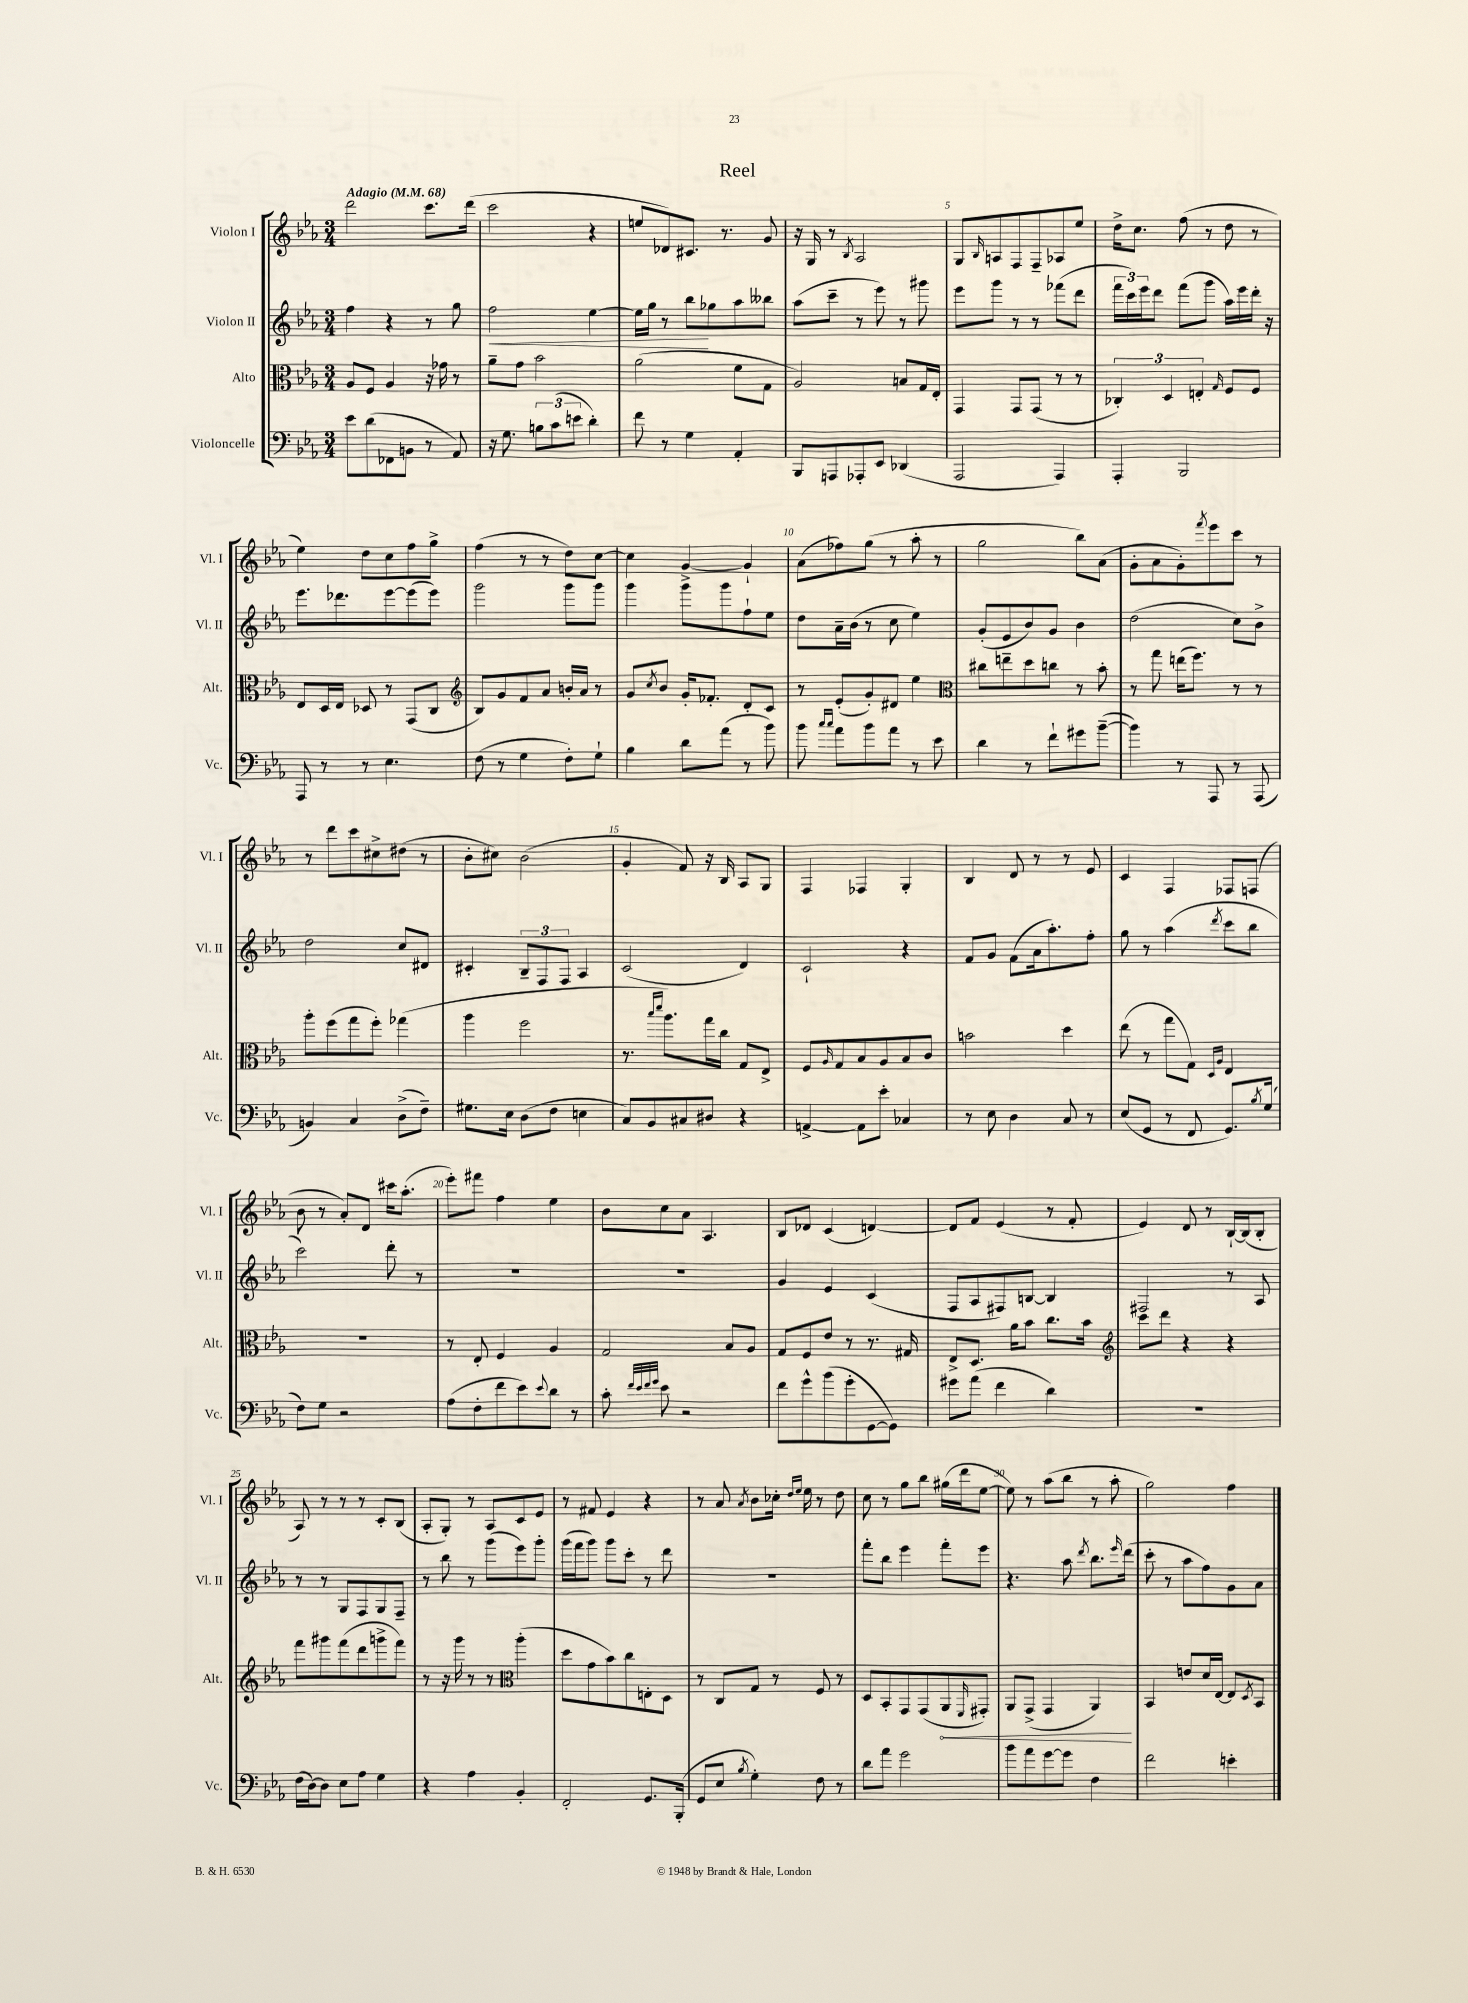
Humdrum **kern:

**kern	**kern	**dynam	**kern	**dynam	**kern
*part4	*part3	*part3	*part2	*part2	*part1
*staff4	*staff3	*staff3	*staff2	*staff2	*staff1
*I"Violoncelle	*I"Alto	*	*I"Violon II	*	*I"Violon I
*I'Vc.	*I'Alt.	*	*I'Vl. II	*	*I'Vl. I
*clefF4	*clefC3	*	*clefG2	*	*clefG2
*k[b-e-a-]	*k[b-e-a-]	*	*k[b-e-a-]	*	*k[b-e-a-]
*M3/4	*M3/4	*	*M3/4	*	*M3/4
*MM68	*MM68	*	*MM68	*	*MM68
=1	=1	=1	=1	=1	=1
!	!	!	!	!	!LO:TX:a:B:t=Adagio
8e-\L	8A-/L	.	4ff\	.	2ddd\
(8d\	8F/J	.	.	.	.
8FF-X\	4A-/	.	4r	.	.
8BBn\J	.	.	.	.	.
8r	16r	.	8r	.	8.ccc\L
.	16g-X\	.	.	.	.
8AA-/)	8r	.	8gg\	.	.
.	.	.	.	.	(16ddd\Jk
=2	=2	=2	=2	=2	=2
!	!	!	!	!LO:HP:b	!
16r	8a-~\L	.	2ff\	<	2ccc\
8.G\	.	.	.	.	.
.	8g\J	.	.	.	.
12Bn\L	2b-\	.	.	.	.
(12c\	.	.	.	.	.
12en\J	.	.	.	.	.
4d'\)	.	.	[4ee-\	.	4r
=3	=3	=3	=3	=3	=3
8f\	(2a-\	.	16ee-\LL]	.	8een/L
.	.	.	16gg\JJ	.	.
8r	.	.	8r	.	8d-X/)
4G\	.	.	8bb-\L	.	8.c#X/J
.	.	.	8gg-X\	[	.
.	.	.	.	.	8.r
4AA-'/	8f\L	.	8aa-\	.	.
.	8G\J	.	8bb--X\J	.	8g/
=4	=4	=4	=4	=4	=4
8BBB-/L	2A-/)	.	(8aa-\L	.	16r
.	.	.	.	.	16G/
8AAAn/	.	.	8ccc~\J	.	8r
.	.	.	.	.	8qB-/
8AAA-X'/	.	.	8r	.	2A-/
8EE-/J	.	.	8eee-\)	.	.
(4DD-X/	8Bn/L	.	8r	.	.
.	16G/L	.	8ggg#X\	.	.
.	16E-'/JJ	.	.	.	.
=5	=5	=5	=5	=5	=5
2AAA-/	4GG/	.	8eee-\L	.	8G/L
.	.	.	.	.	16qqB-/
.	.	.	8ggg\J	.	8An/
.	8GG/L	.	8r	.	8F/
.	(8GG/J	.	8r	.	8F~/
4AAA-/)	8r	.	(8fff-X\L	.	8A-X/
.	8r	.	8ddd\J	.	8ee-/J
=6	=6	=6	=6	=6	=6
4AAA-'/	6C-X'/)	.	24fff\LL	.	16dd^\KL
.	.	.	24ccc\)	.	.
.	.	.	.	.	8.cc\J
.	.	.	24eee-\J	.	.
.	.	.	8ddd\J	.	.
.	6D/	.	.	.	.
2BBB-/	.	.	(8fff\L	.	(8ff\
.	6En'/	.	.	.	.
.	.	.	8ggg\J	.	8r
.	16qqG/	.	.	.	.
.	8F/L	.	16aa-\LL)	.	8dd\
.	.	.	16eee-\	.	.
.	8F/J	.	16ddd'\JJ	.	8r
.	.	.	16r	.	.
!!LO:LB:g=z
=7	=7	=7	=7	=7	=7
8AAA-/	8E-/L	.	8.eee-\L	.	4ee-\)
8r	16D/L	.	.	.	.
.	16E-/JJ	.	8.ddd-X\	.	.
8r	8D-X/	.	.	.	8dd\L
4.E-\	8r	.	[8eee-\	.	8cc\
.	(8GG/L	.	(8eee-\]	.	8ff\
.	8C/J	.	8eee-\J)	.	8gg^\J
=8	=8	=8	=8	=8	=8
*	*clefG2	*	*	*	*
(8F\	8B-/L)	.	2ggg\	.	(4ff\
8r	8g/	.	.	.	.
4G\	8f/	.	.	.	8r
.	8a-/J	.	.	.	8r
8F'\L)	16bn'/LL	.	8ggg\L	.	8dd\L)
.	16a-/JJ	.	.	.	.
8G`\J	8r	.	8ggg\J	.	[8cc\J
=9	=9	=9	=9	=9	=9
4B-\	8g/L	.	4ggg\	.	4cc\]
.	8qcc/	.	.	.	.
.	8b-/J	.	.	.	.
8d\L	16g'/KL	.	8ggg^\L	.	[4g/
.	8.f-X'/J	.	.	.	.
(8a-\J	.	.	8ggg\	.	.
8r	8d'/L	.	8ff`\	.	4g`/]
8b-\)	8c/J	.	8ee-\J	.	.
=10	=10	=10	=10	=10	=10
8b-\	8r	.	8dd\L	.	(8a-\L
16qqcc/LL	.	.	.	.	.
16qqcc/JJ	.	.	.	.	.
8a-\L	(8e-'/L	.	16a-~\L	.	8ff-X\)
.	.	.	(16b-\JJ	.	.
8b-\	8g'/)	.	8r	.	(8gg\J
8a-\J	8d#X/J	.	8cc\	.	8r
8r	4ee-\	.	4ee-\)	.	8aa-'\
8e-\	.	.	.	.	8r
=11	=11	=11	=11	=11	=11
*	*clefC3	*	*	*	*
4d\	8cc#X\L	.	(8g'/L	.	2gg\
.	8een~\	.	8e-/	.	.
8r	8dd\	.	8b-/)	.	.
8f`\L	8ccn\J	.	8g/J	.	.
8g#X\	8r	.	4b-\	.	8bb-\L)
([8b-~\J	8b-'\	.	.	.	(8a-\J
=12	=12	=12	=12	=12	=12
4b-\])	8r	.	(2dd\	.	8g'\L
.	8gg\	.	.	.	8a-\
8r	(16een\KL	.	.	.	8g'\)
.	8.ff\J)	.	.	.	.
.	.	.	.	.	8qfff/
8AAA-/	.	.	.	.	8eee-\
8r	8r	.	8cc\L)	.	8ccc\J
(8AAA-/	8r	.	8b-^\J	.	8r
!!LO:LB:g=z
=13	=13	=13	=13	=13	=13
4BBn/)	8aa-'\L	.	2dd\	.	8r
.	(8ff\	.	.	.	8ddd\L
4C/	8gg\	.	.	.	8ccc\
.	8ff'\J)	.	.	.	8cc#X^\
(8D^\L	(4gg-X\	.	8cc/L	.	(8dd#X\J
8F~\J)	.	.	8d#X/J	.	8r
=14	=14	=14	=14	=14	=14
8.G#X\L	4aa-\	.	4c#X'/	.	8b-'\L
.	.	.	.	.	8cc#X\J)
16E-\Jk	.	.	.	.	.
(8D\L	2ff\	.	12B-~/L	.	(2b-\
.	.	.	12F/	.	.
8F\J	.	.	.	.	.
.	.	.	12F/J	.	.
4En\	.	.	4A-/	.	.
=15	=15	=15	=15	=15	=15
8C/L)	8.r	.	(2c/	.	4g'/
8BB-/	.	.	.	.	.
.	16qqbb-/LL	.	.	.	.
.	16qqddd/JJ	.	.	.	.
.	8.aa-\L)	.	.	.	.
8C#X/	.	.	.	.	8f/)
8D#X/J	16gg\L	.	.	.	16r
.	16cc\JJ	.	.	.	16B-/
4r	8G/L	.	4d/)	.	8A-/L
.	8E-^/J	.	.	.	8G/J
=16	=16	=16	=16	=16	=16
[4AAn^/	8F/L	.	2c`/	.	4F/
.	16qqA-/	.	.	.	.
.	8G/	.	.	.	.
8AA\L]	8B-/	.	.	.	4F-X/
8e-'\J	8A-/	.	.	.	.
4C-X/	8B-/	.	4r	.	4G'/
.	8c/J	.	.	.	.
=17	=17	=17	=17	=17	=17
8r	2bn\	.	8f/L	.	4B-/
8E-\	.	.	8g/J	.	.
4D\	.	.	(8f\L	.	8d/
.	.	.	16a-\k	.	8r
.	.	.	8.aa-'\)	.	.
8C/	4dd\	.	.	.	8r
8r	.	.	8ff'\J	.	8e-/
=18	=18	=18	=18	=18	=18
(8E-/L	(8ee-\	.	8gg\	.	4c/
8GG/J	8r	.	8r	.	.
8r	8gg\L	.	(4aa-\	.	4F/
8FF/	8G\J)	.	.	.	.
.	16qqD/LL	.	.	.	.
.	16qqA-/JJ	.	8qddd/	.	.
8.GG/L)	4E-/	.	8ccc\L	.	8F-X/L
.	.	.	8bb-\J	.	(8Fn/J
8qB-/	.	.	.	.	.
(16G/Jk	.	.	.	.	.
!!LO:LB:g=z
=19	=19	=19	=19	=19	=19
8F\L)	2.r	.	2ccc\)	.	8b-\
8G\J	.	.	.	.	8r
2r	.	.	.	.	8a-'/L)
.	.	.	.	.	8d/J
.	.	.	8ddd'\	.	16ccc#X\KL
.	.	.	.	.	(8.aa-'\J
.	.	.	8r	.	.
=20	=20	=20	=20	=20	=20
(8A-\L	8r	.	2.r	.	8eee-'\L)
8F'\	8E-'/	.	.	.	8fff#X\J
8f\	4F/	.	.	.	4ff\
8e-\)	.	.	.	.	.
8qqe-/	.	.	.	.	.
8d\J	4A-/	.	.	.	4ee-\
8r	.	.	.	.	.
=21	=21	=21	=21	=21	=21
8c'\	2G/	.	2.r	.	8b-\L
32qqf/LLL	.	.	.	.	.
32qqe-/	.	.	.	.	.
32qqf/	.	.	.	.	.
32qqg/JJJ	.	.	.	.	.
8e-\	.	.	.	.	8cc\
2r	.	.	.	.	8a-\J
.	.	.	.	.	4.A-/
.	8B-/L	.	.	.	.
.	8A-/J	.	.	.	.
=22	=22	=22	=22	=22	=22
8f\L	8G/L	.	4g/	.	8B-/L
8g^^\	8F/	.	.	.	8d-X/J
(8b-\	8e-/J	.	4e-/	.	(4c/
8g'\	8r	.	.	.	.
[8GG\	8.r	.	(4c/	.	[4dn/)
8GG\J])	.	.	.	.	.
.	16G#X/	.	.	.	.
=23	=23	=23	=23	=23	=23
8g#X\L	8E-^/L	.	8F/L	.	8d/L]
(8a-\J	8.D/J	.	8A-/	.	8f/J
4f\	.	.	8F#X/)	.	(4e-/
.	16a-\KL	.	.	.	.
.	8b-\J	.	[8Bn/J	.	.
4d\)	8.cc\L	.	4B/]	.	8r
.	.	.	.	.	8f'/
.	16b-\Jk	.	.	.	.
=24	=24	=24	=24	=24	=24
*	*clefG2	*	*	*	*
2.r	8ccc\L	.	2F#X/	.	4e-/)
.	8ddd\J	.	.	.	.
.	4r	.	.	.	8d/
.	.	.	.	.	8r
.	4r	.	8r	.	[16B-`/LL
.	.	.	.	.	(16B-/J]
.	.	.	8A-/	.	8B-'/J
!!LO:LB:g=z
=25	=25	=25	=25	=25	=25
(16F\LL	8fff\L	.	8r	.	8A-/)
[16D\J)	.	.	.	.	.
8D\J]	8ggg#X\	.	8r	.	8r
8E-\L	(8fff\	.	8G/L	.	8r
8A-\J	8ddd\	.	8F/	.	8r
4G\	8gggn^\	.	8G/	.	8c'/L
.	8fff\J)	.	8F~/J	.	(8B-/J
=26	=26	=26	=26	=26	=26
4r	8r	.	8r	.	8A-'/L
.	16r	.	8bb-\	.	8G'/J)
.	16ggg\	.	.	.	.
4A-\	8r	.	8r	.	8r
.	8r	.	(8ggg\L	.	8A-/L
*	*clefC3	*	*	*	*
4BB-'/	(4aa-'\	.	8eee-\)	.	8c/
.	.	.	8ggg'\J	.	8e-/J
=27	=27	=27	=27	=27	=27
2FF'/	8dd\L	.	(16ggg\LL	.	8r
.	.	.	16fff\J	.	.
.	8g\	.	8ggg\J)	.	8f#X/
.	8b-\)	.	8ggg\L	.	4e-/
.	8cc\	.	8ccc'\J	.	.
8.GG/L	8En'\	.	8r	.	4r
.	8D\J	.	8ddd\	.	.
(16BBB-'/Jk	.	.	.	.	.
=28	=28	=28	=28	=28	=28
8GG/L	8r	.	2.r	.	8r
8E-/J	8C/L	.	.	.	8a-/
8qB-/	.	.	.	.	8qa-/
4G'\)	8G/J	.	.	.	8b-\L
.	8r	.	.	.	16cc-X'\Jk
.	.	.	.	.	16qqdd/LL
.	.	.	.	.	16qqee-/JJ
.	.	.	.	.	16ee-\
8F\	8F/	.	.	.	8r
8r	8r	.	.	.	8dd\
=29	=29	=29	=29	=29	=29
8d\L	8D/L	.	8fff'\L	.	8cc\
8a-\J	8BB-'/	.	8bb-\J	.	8r
2g\	8GG/	.	4eee-\	.	8gg\L
.	(8GG/	.	.	.	8bb-\J
!	!	!LO:HP:b	!	!	!
.	8AA-/	<	8fff'\L	.	(16gg#X\LL
.	.	.	.	.	16ddd\J
.	16qqFF/	.	.	.	.
.	8GG#X'/J)	.	8eee-\J	.	[8ee-\J
=30	=30	=30	=30	=30	=30
8b-\L	8AA-/L	.	4.r	.	8ee-\])
8a-\	(8GG^/J	.	.	.	8r
[8g\	4GG/	.	.	.	(8aa-\L
8g\J]	.	.	8aa-\	.	8bb-\J
.	.	.	8qddd/	.	.
4F\	4AA-/)	.	8.bb-\L	.	8r
.	.	.	.	.	8aa-'\
.	.	.	16qqeee-/	.	.
.	.	.	(16ddd\Jk	.	.
.	.	[	.	.	.
=31	=31	=31	=31	=31	=31
2f\	4BB-/	.	8ccc'\	.	2gg\)
.	.	.	8r	.	.
.	8en/L	.	8aa-\L	.	.
.	16d/L	.	8ff\)	.	.
.	[16E-/JJ	.	.	.	.
4en'\	8E-/L]	.	8g\	.	4ff\
.	8qD/	.	.	.	.
.	8BB-/J	.	8a-\J	.	.
==	==	==	==	==	==
*-	*-	*-	*-	*-	*-
